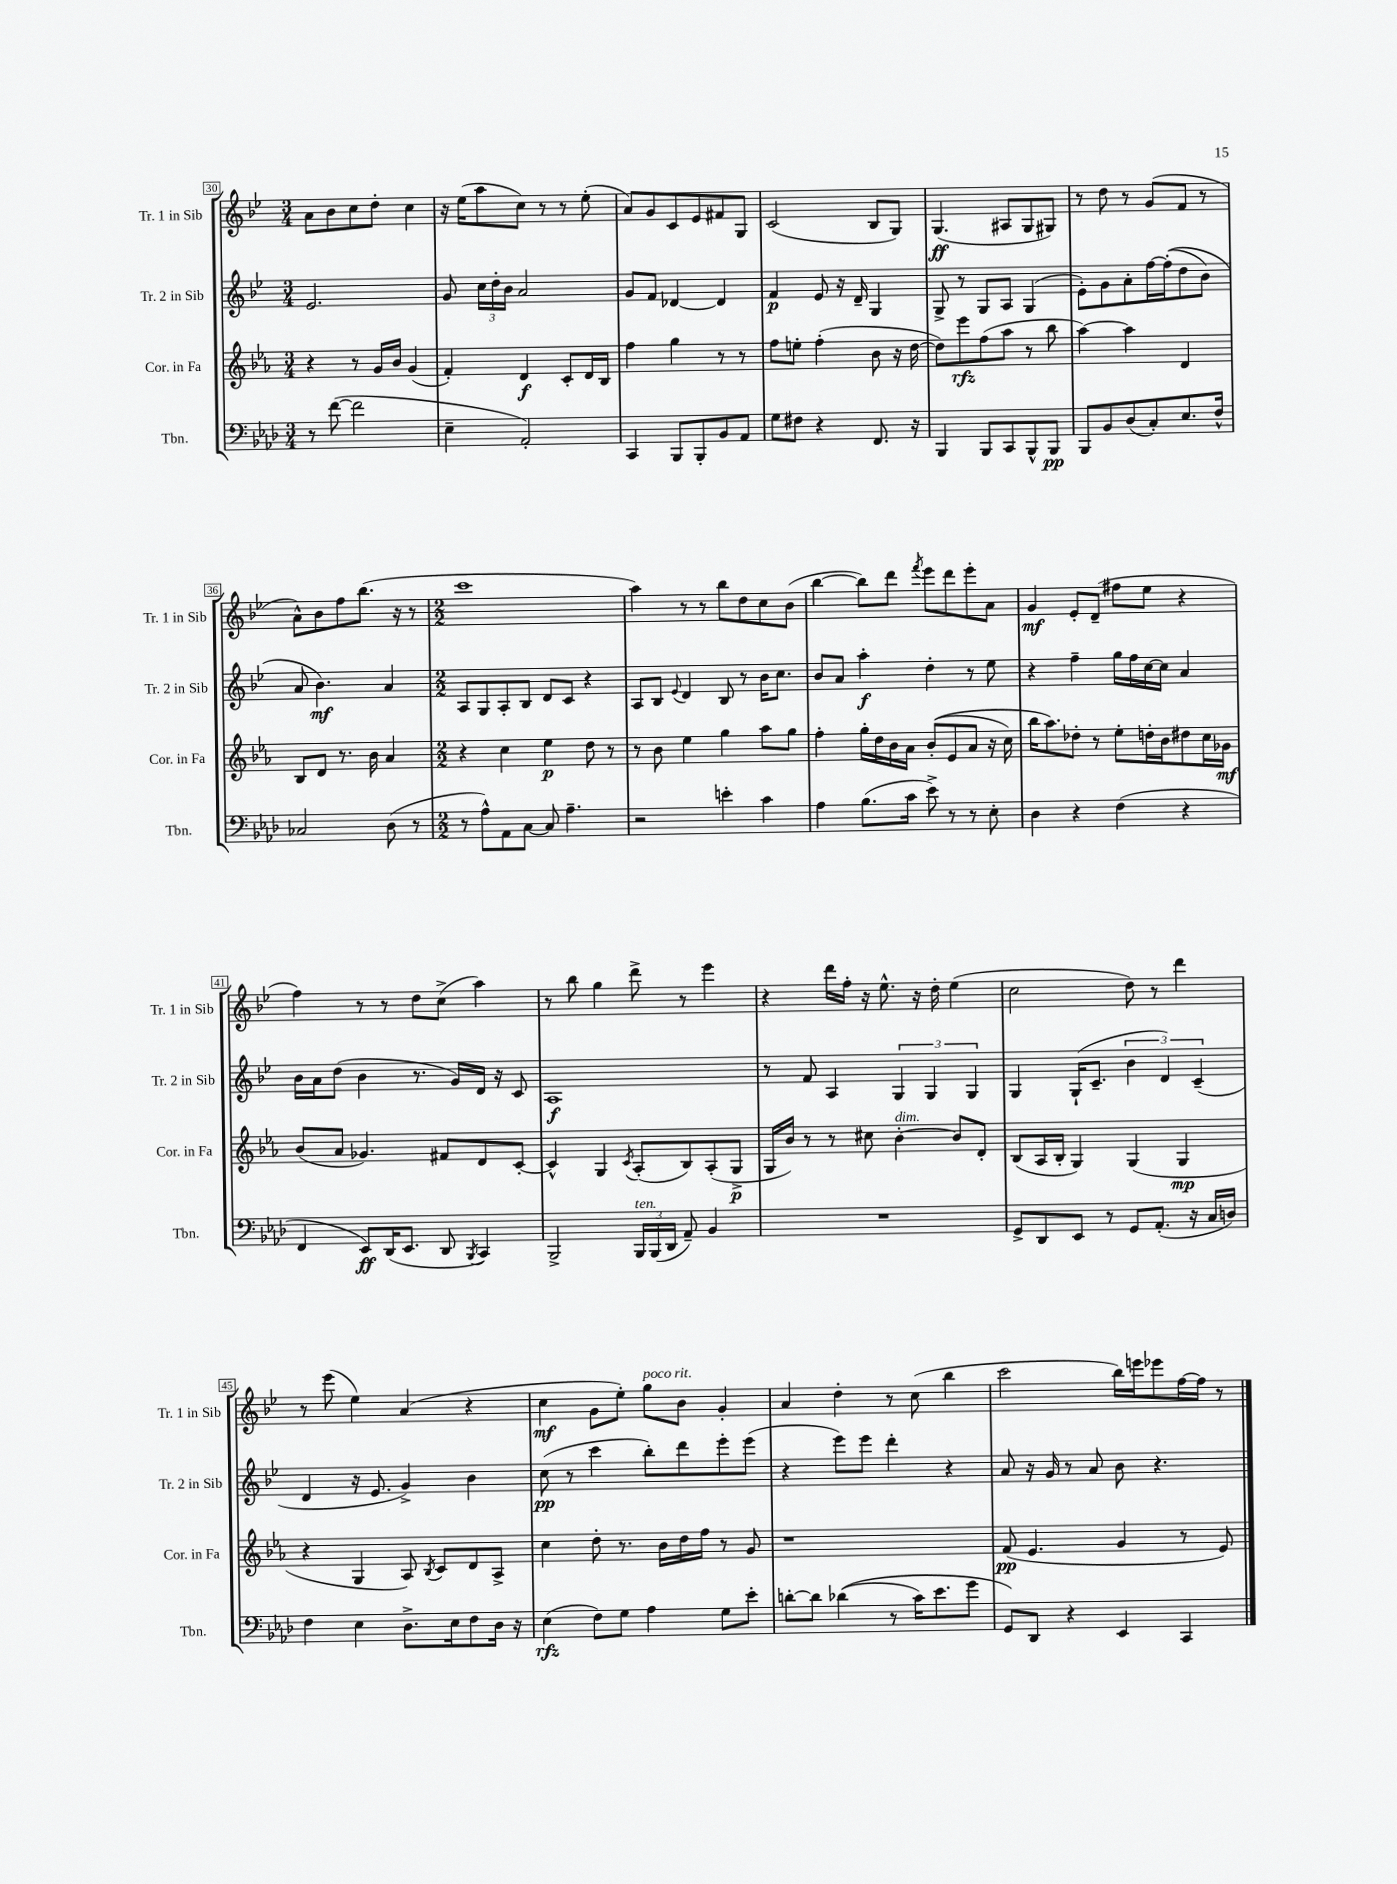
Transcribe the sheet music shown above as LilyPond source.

<<
\new StaffGroup <<
\new Staff = "s0" \with { instrumentName = "Tr. 1 in Sib" shortInstrumentName = "Tr. 1 in Sib" } {
    \clef treble \key bes \major \numericTimeSignature \time 3/4
    \autoBeamOff a'8[ bes'8 c''8 d''8]-. c''4 |
    r16 ees''16[( a''8 c''8]) r8 r8 ees''8-.( |
    a'8[) g'8 c'8 ees'8 fis'8 g8] |
    c'2( bes8[ g8]) |
    g4.\ff( ais8[ g8 gis8]) |
    r8 d''8 r8 g'8[( f'8] r8 |
    a'8[-^) bes'8 f''8 bes''8.]( r16 r8 |
    \numericTimeSignature \time 2/2 c'''1 |
    a''4) r8 r8 bes''8[ d''8 c''8 bes'8]( |
    bes''4~ bes''8[) d'''8] \acciaccatura { f'''8 } ees'''8[ d'''8 ees'''8-. a'8] |
    g'4\mf ees'8[-. d'8]--( fis''8[ ees''8] r4 |
    f''4) r8 r8 d''8[ c''8]->( a''4) |
    r8 bes''8 g''4 d'''8-> r8 ees'''4 |
    r4 d'''16[ f''16]-. r16 ees''8.-^ r16 d''16-. ees''4( |
    c''2 d''8) r8 d'''4 |
    r8 ees'''8( ees''4) a'4( r4 |
    c''4\mf g'8[ ees''8]-.) g''8[^\markup { \italic "poco rit." } bes'8] g'4-. |
    a'4 d''4-. r8 c''8( bes''4 |
    c'''2 bes''16[) e'''16 ees'''8 f''16~ f''16] r8 \bar "|." |
}
\new Staff = "s1" \with { instrumentName = "Tr. 2 in Sib" shortInstrumentName = "Tr. 2 in Sib" } {
    \clef treble \key bes \major \numericTimeSignature \time 3/4
    \autoBeamOff ees'2. |
    g'8 \tuplet 3/2 { c''16[ d''16-. bes'16] } a'2 |
    g'8[ f'8] des'4~ des'4 |
    f'4\p ees'8 r16 d'16-- g4 |
    g8-> r8 g8[ a8] g4( |
    ees'8[-.) g'8 a'8-. f''16~ f''16-.(\( d''8 bes'8]) |
    a'8 bes'4.\mf\) a'4 |
    \numericTimeSignature \time 2/2 a8[ g8 a8-. bes8] d'8[ c'8] r4 |
    a8[ bes8] \appoggiatura { ees'8 } d'4 bes8 r8 bes'16[ c''8.] |
    bes'8[ a'8] a''4-.\f d''4-. r8 ees''8 |
    r4 f''4-- g''16[ f''16 c''16~ c''16] a'4 |
    bes'16[ a'16 d''8]( bes'4 r8. g'16[) d'16] r16 c'8 |
    a1\f |
    r8 f'8 a4 \tuplet 3/2 { g4 g4 g4 } |
    g4 g16[-!( c'8.]-- \tuplet 3/2 { bes'4 d'4) c'4--( } |
    d'4 r16 ees'8. g'4->) bes'4 |
    c''8\pp( r8 c'''4 bes''8[-.) d'''8 ees'''8-. ees'''8]( |
    r4 ees'''8[) ees'''8] d'''4-. r4 |
    a'8 r16 g'16 r8 a'8 bes'8 r4. \bar "|." |
}
\new Staff = "s2" \with { instrumentName = "Cor. in Fa" shortInstrumentName = "Cor. in Fa" } {
    \clef treble \key ees \major \numericTimeSignature \time 3/4
    \autoBeamOff r4 r8 g'16[ bes'16] g'4( |
    f'4-.) d'4\f c'8[-. d'16 bes16] |
    f''4 g''4 r8 r8 |
    f''8[ e''8]-. f''4-.( bes'8 r16 d''16~ |
    d''8[) ees'''8\rfz f''8( aes''8] r8 bes''8 |
    aes''4~) aes''4 d'4 |
    bes8[ d'8] r8. bes'16 aes'4 |
    \numericTimeSignature \time 2/2 r4 c''4 ees''4\p d''8 r8 |
    r8 bes'8 ees''4 g''4 aes''8[ g''8] |
    f''4-. g''16[-. d''16 bes'16 aes'16] bes'8[-.(\( ees'8 aes'8] r16 c''16) |
    bes''16[ aes''8.\) des''8]-. r8 ees''8[-. d''16-. bes'16 dis''8 c''16 ges'16]\mf |
    bes'8[( aes'8] ges'4.) fis'8[ d'8 c'8]~-. |
    c'4-^ g4 \acciaccatura { c'8 } aes8[-.( bes8) aes8-.( g8]->\p |
    g16[ bes'16]) r8 r8 cis''8 bes'4~-.^\markup { \italic "dim." } bes'8[ d'8]-. |
    bes8[( aes16 bes16]-. g4) g4( g4\mp |
    r4 g4 aes8) \acciaccatura { bes8 } c'8[ d'8 aes8]-> |
    c''4 d''8-. r8. bes'16[ d''16 f''16] r8 g'8 |
    r1 |
    f'8\pp( ees'4. g'4 r8 ees'8) \bar "|." |
}
\new Staff = "s3" \with { instrumentName = "Tbn." shortInstrumentName = "Tbn." } {
    \clef bass \key aes \major \numericTimeSignature \time 3/4
    \autoBeamOff r8 f'8~( f'2 |
    ees4-- aes,2-.) |
    c,4 bes,,8[ bes,,8-. bes,8 aes,8] |
    g8[ fis8] r4 f,8. r16 |
    bes,,4 bes,,8[ c,8 bes,,8-^ bes,,8]\pp |
    bes,,8[ bes,8 des8( c8-.) ees8. f16]-^ |
    ces2 des8( r8 |
    \numericTimeSignature \time 2/2 r8 aes8[-^) aes,8 c8]~ c8 aes4.-- |
    r2 e'4-. c'4 |
    aes4 bes8.[( c'16] ees'8->) r8 r8 ees8-. |
    des4 r4 f4( r4 |
    f,4 ees,8[\ff) des,16( ees,8.] des,8 \acciaccatura { bes,,8 } c,4) |
    bes,,2-> \tuplet 3/2 { bes,,16[^\markup { \italic "ten." } bes,,16( des,16] } aes,8--) bes,4 |
    R1 |
    g,8[-> des,8 ees,8] r8 g,8[ aes,8.]-.( r16 c16[ d16]) |
    f4 ees4 des8.[-> ees16 f8 des16] r16 |
    ees4\rfz( f8[) g8] aes4 g8[ ees'8]-. |
    d'8[~-. d'8] des'4(\( r8 c'16[) ees'8. g'8] |
    g,8[\) des,8] r4 ees,4 c,4 \bar "|." |
}
>>
>>
\layout { \context { \Score currentBarNumber = #30 \override BarNumber.stencil = #(make-stencil-boxer 0.1 0.3 ly:text-interface::print) } }
